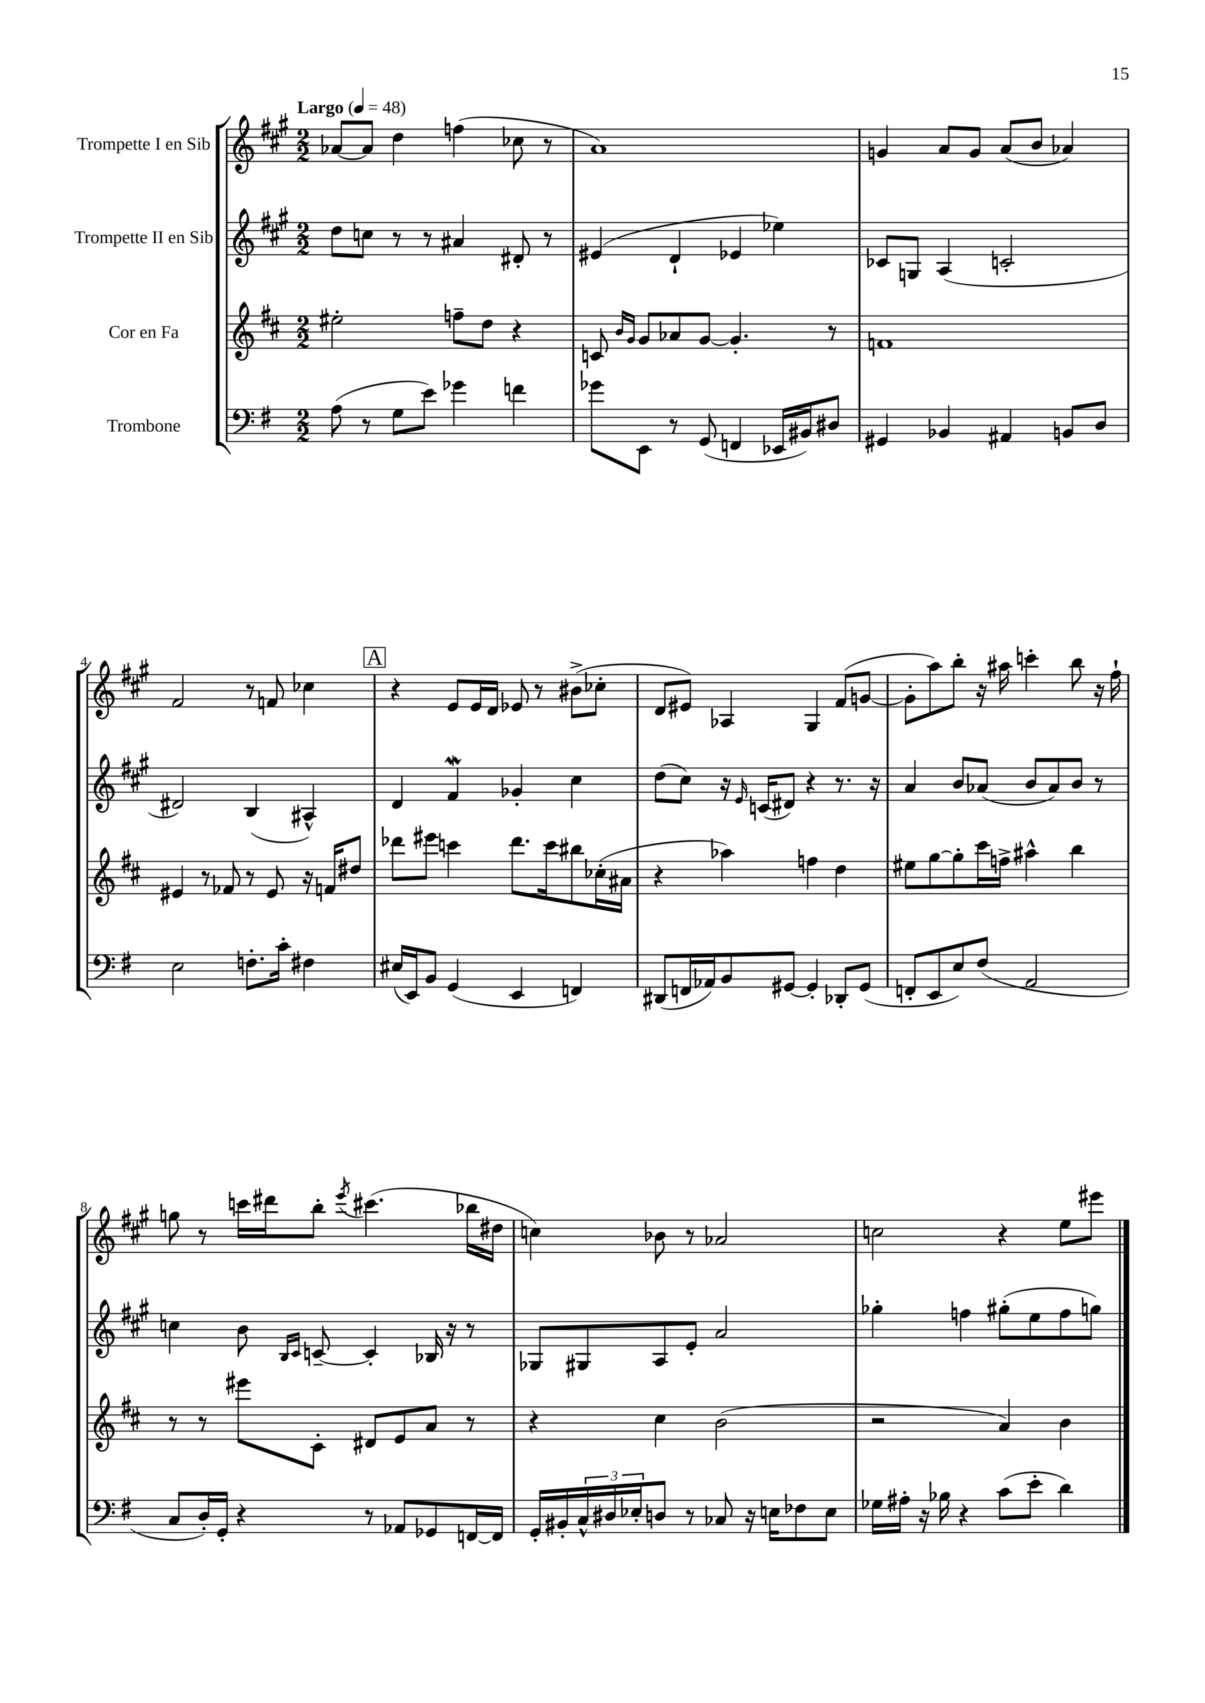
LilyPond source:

<<
\new StaffGroup <<
\new Staff = "s0" \with { instrumentName = "Trompette I en Sib" } {
    \clef treble \key a \major \numericTimeSignature \time 2/2 \tempo "Largo" 4 = 48
    aes'8~ aes'8 d''4 f''4( ces''8 r8 |
    a'1) |
    g'4 a'8 g'8 a'8( b'8 aes'4) |
    fis'2 r8 f'8 ces''4 |
    \mark \markup { \box "A" } r4 e'8 e'16 d'16 ees'8 r8 bis'8->( ces''8-. |
    d'8 eis'8) aes4 gis4 fis'8( g'8~ |
    g'8-. a''8) b''8-. r16 ais''16 c'''4-. b''8 r16 fis''16-! |
    g''8 r8 c'''16 dis'''16 b''8-. \acciaccatura { e'''8 } cis'''4.( bes''16 dis''16 |
    c''4) bes'8 r8 aes'2 |
    c''2 r4 e''8 eis'''8 \bar "|." |
}
\new Staff = "s1" \with { instrumentName = "Trompette II en Sib" } {
    \clef treble \key a \major \numericTimeSignature \time 2/2
    d''8 c''8 r8 r8 ais'4 dis'8-. r8 |
    eis'4( d'4-! ees'4 ees''4) |
    ces'8 g8 a4( c'2-. |
    dis'2) b4( ais4-^) |
    \mark \markup { \box "A" } d'4 fis'4\mordent ges'4-. cis''4 |
    d''8( cis''8) r16 \grace { e'16 } c'16( dis'8) r4 r8. r16 |
    a'4 b'8 aes'8( b'8 aes'8) b'8 r8 |
    c''4 b'8 \grace { b16 cis'16 } c'8~-- c'4-. bes16 r16 r8 |
    ges8 gis8 a8 e'8-. a'2 |
    ges''4-. f''4 gis''8-.( e''8 f''8 g''8) \bar "|." |
}
\new Staff = "s2" \with { instrumentName = "Cor en Fa" } {
    \clef treble \key d \major \numericTimeSignature \time 2/2
    eis''2-. f''8-- d''8 r4 |
    c'8 \grace { b'16 g'16 } g'8 aes'8 g'8~ g'4.-. r8 |
    f'1 |
    eis'4 r8 fes'8 r8 eis'8 r16 f'16 dis''8 |
    \mark \markup { \box "A" } des'''8 eis'''8 c'''4 des'''8. c'''16 bis''8 ces''16-.( ais'16 |
    r4 aes''4) f''4 d''4 |
    eis''8 g''8~ g''8-. cis'''16 f''16-> ais''4-^ b''4 |
    r8 r8 eis'''8 cis'8-. dis'8 e'8 a'8 r8 |
    r4 cis''4 b'2( |
    r2 a'4) b'4 \bar "|." |
}
\new Staff = "s3" \with { instrumentName = "Trombone" } {
    \clef bass \key g \major \numericTimeSignature \time 2/2
    a8( r8 g8 e'8) ges'4 f'4 |
    ges'8 e,8 r8 g,8( f,4 ees,16 bis,16) dis8 |
    gis,4 bes,4 ais,4 b,8 d8 |
    e2 f8.-. c'16-. fis4 |
    \mark \markup { \box "A" } eis16( e,16) b,8 g,4( e,4 f,4) |
    dis,8( f,16 aes,16) b,8 gis,8~ gis,4-. des,8-. gis,8( |
    f,8-. e,8 e8) fis8( a,2 |
    c8 d16-.) g,16-. r4 r8 aes,8 ges,8 f,16~ f,16 |
    g,16-. bis,16-. \tuplet 3/2 { c16-^ dis16 ees16-. } d8 r8 ces8 r16 e16 fes8 e8 |
    ges16 ais16-. r16 bes16 r4 c'8( e'8-. d'4) \bar "|." |
}
>>
>>
